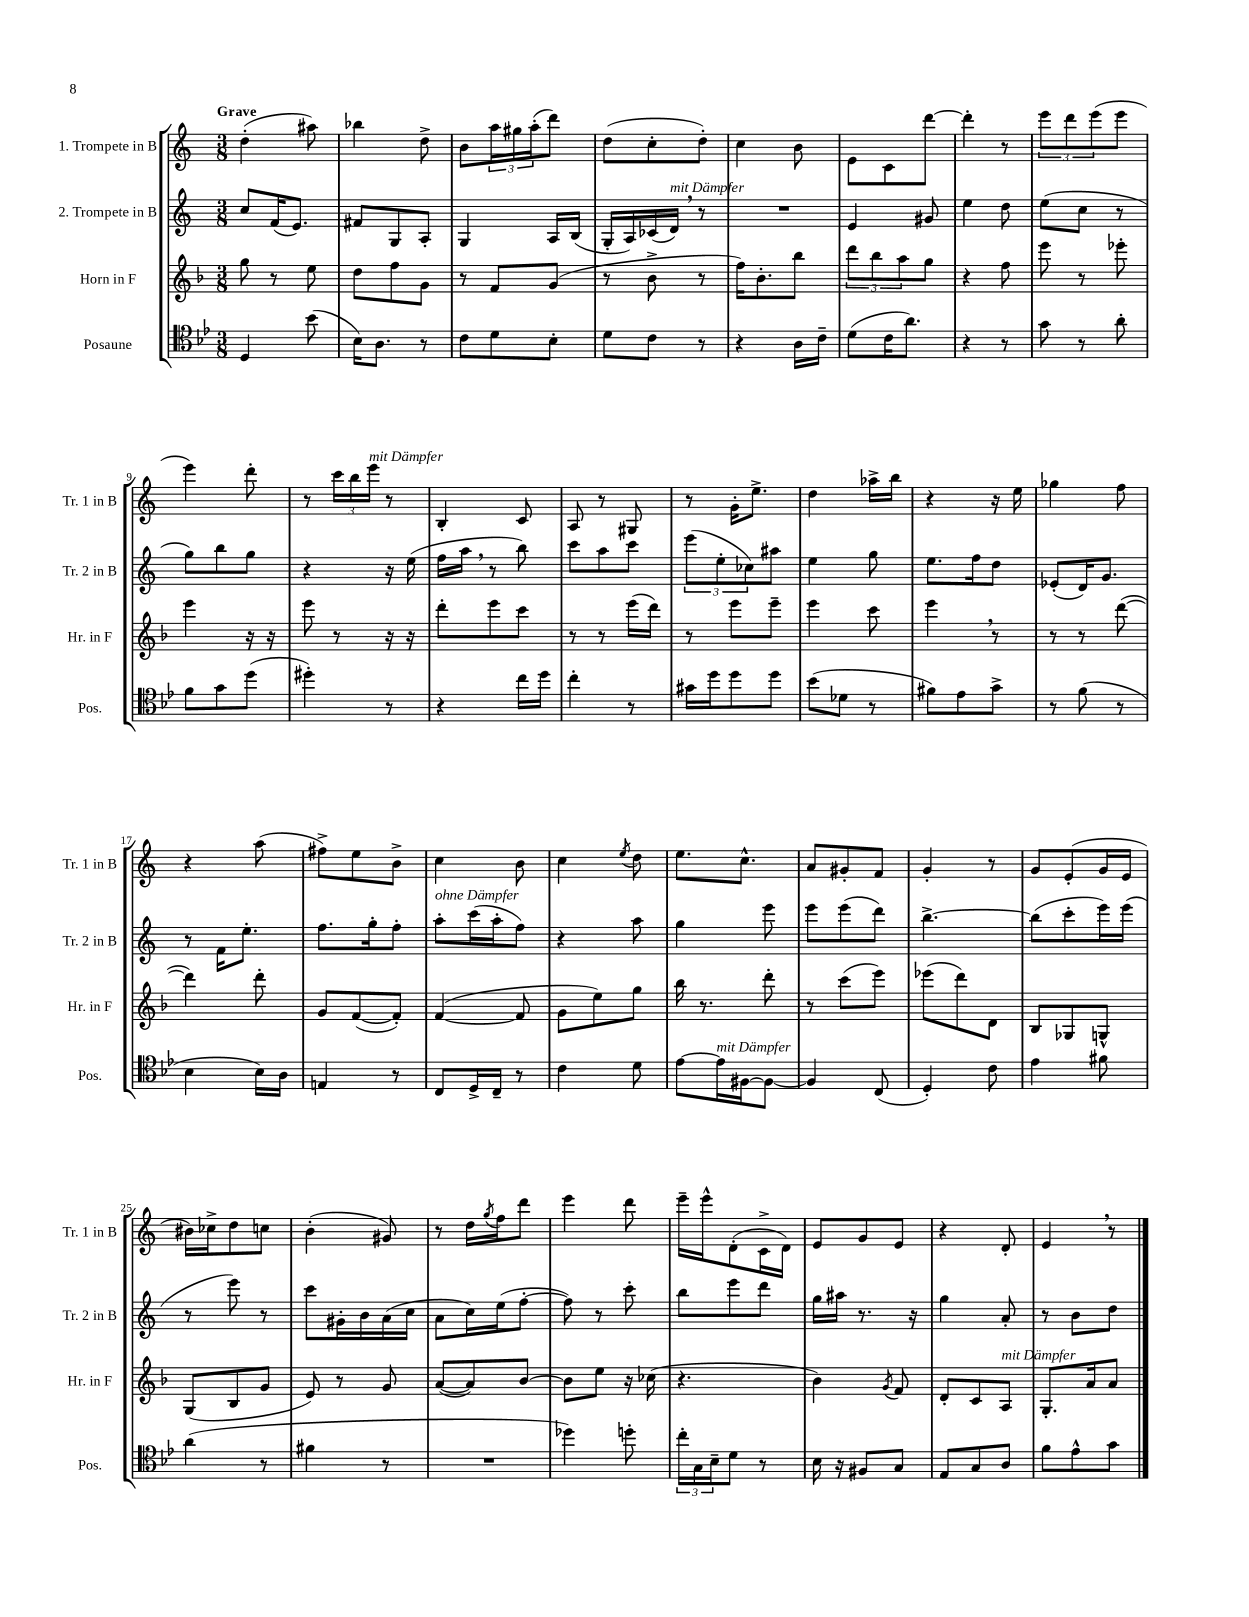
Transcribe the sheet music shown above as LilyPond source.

<<
\new StaffGroup <<
\new Staff = "s0" \with { instrumentName = "1. Trompete in B" shortInstrumentName = "Tr. 1 in B" } {
    \clef treble \key c \major \numericTimeSignature \time 3/8 \tempo "Grave"
    d''4-.( ais''8) |
    bes''4 d''8-> |
    b'8 \tuplet 3/2 { a''16 gis''16 a''16-.( } d'''8) |
    d''8( c''8-. d''8-.) |
    c''4 b'8 |
    e'8 c'8 d'''8~ |
    d'''4-. r8 |
    \tuplet 3/2 { e'''8 d'''8 e'''8( } e'''8 |
    e'''4) d'''8-. |
    r8 \tuplet 3/2 { c'''16 b''16 e'''16^\markup { \italic "mit Dämpfer" } } r8 |
    b4-. c'8 |
    a8 r8 gis8 |
    r8 g'16-. e''8.-> |
    d''4 aes''16-> b''16 |
    r4 r16 e''16 |
    ges''4 f''8 |
    r4 a''8( |
    fis''8->) e''8 b'8-> |
    c''4 b'8 |
    c''4 \acciaccatura { e''8 } d''8 |
    e''8. c''8.-^ |
    a'8 gis'8-. f'8 |
    g'4-. r8 |
    g'8 e'8-.( g'16 e'16 |
    bis'16) ces''16-> d''8 c''8 |
    b'4-.( gis'8) |
    r8 d''16 \acciaccatura { g''8 } f''16 d'''8 |
    e'''4 d'''8 |
    e'''16-- e'''16-^ d'8-.( c'16-> d'16) |
    e'8 g'8 e'8 |
    r4 d'8-. |
    e'4 \breathe r8 \bar "|." |
}
\new Staff = "s1" \with { instrumentName = "2. Trompete in B" shortInstrumentName = "Tr. 2 in B" } {
    \clef treble \key c \major \numericTimeSignature \time 3/8
    c''8 f'16( e'8.) |
    fis'8 g8 a8-. |
    g4 a16 b16( |
    g16-. a16) ces'16( d'16^\markup { \italic "mit Dämpfer" }) \breathe r8 |
    R4. |
    e'4 gis'8 |
    e''4 d''8 |
    e''8( c''8 r8 |
    g''8) b''8 g''8 |
    r4 r16 e''16( |
    f''16 a''16 \breathe r8 b''8) |
    c'''8 a''8 c'''8 |
    \tuplet 3/2 { e'''8( e''8-. ces''8) } ais''8 |
    e''4 g''8 |
    e''8. f''16 d''8 |
    ees'8-.( d'16) g'8. |
    r8 f'16 e''8.-. |
    f''8. g''16-. f''8-. |
    a''8-.^\markup { \italic "ohne Dämpfer" } c'''16( a''16-. f''8) |
    r4 a''8 |
    g''4 e'''8 |
    e'''8 e'''8( d'''8) |
    b''4.~-> |
    b''8( c'''8-. e'''16) e'''16( |
    r8 e'''8) r8 |
    c'''8 gis'16-. b'16 a'16( c''16 |
    a'8 c''16) e''16( f''8~-. |
    f''8) r8 c'''8-. |
    b''8 e'''8 d'''8 |
    g''16 ais''16 r8. r16 |
    g''4 a'8-. |
    r8 b'8 d''8 \bar "|." |
}
\new Staff = "s2" \with { instrumentName = "Horn in F" shortInstrumentName = "Hr. in F" } {
    \clef treble \key f \major \numericTimeSignature \time 3/8
    g''8 r8 e''8 |
    d''8 f''8 g'8 |
    r8 f'8 g'8( |
    r8 bes'8-> r8 |
    f''16) bes'8.-. bes''8 |
    \tuplet 3/2 { d'''8 bes''8 a''8 } g''8 |
    r4 f''8 |
    e'''8 r8 ees'''8-. |
    e'''4 r16 r16 |
    e'''8 r8 r16 r16 |
    d'''8-. e'''8 c'''8 |
    r8 r8 e'''16( d'''16) |
    r8 e'''8 e'''8-- |
    e'''4 c'''8 |
    e'''4 \breathe r8 |
    r8 r8 d'''8~( |
    d'''4) d'''8-. |
    g'8 f'8~( f'8-.) |
    f'4~( f'8 |
    g'8 e''8) g''8 |
    bes''16 r8. d'''8-. |
    r8 c'''8( e'''8) |
    ees'''8( d'''8) d'8 |
    bes8 ges8 g8-^ |
    g8( bes8 g'8 |
    e'8) r8 g'8 |
    a'8~( a'8) bes'8~ |
    bes'8 e''8 r16 ces''16( |
    r4. |
    bes'4) \acciaccatura { g'8 } f'8 |
    d'8-. c'8 a8^\markup { \italic "mit Dämpfer" } |
    g8.-. a'16 a'8 \bar "|." |
}
\new Staff = "s3" \with { instrumentName = "Posaune" shortInstrumentName = "Pos." } {
    \clef tenor \key bes \major \numericTimeSignature \time 3/8
    d4 bes'8( |
    bes16) a8. r8 |
    c'8 d'8 bes8-. |
    d'8 c'8 r8 |
    r4 a16 c'16-- |
    d'8( c'16 a'8.) |
    r4 r8 |
    g'8 r8 a'8-. |
    f'8 g'8 d''8( |
    dis''4-.) r8 |
    r4 c''16 d''16 |
    c''4-. r8 |
    gis'16 d''16 d''8 d''8 |
    bes'8( des'8 r8 |
    fis'8) ees'8 g'8-> |
    r8 f'8( r8 |
    bes4 bes16) a16 |
    e4 r8 |
    c8 d16-> c16-- r8 |
    c'4 d'8 |
    ees'8~ ees'16^\markup { \italic "mit Dämpfer" } fis16~ fis8~ |
    fis4 c8( |
    d4-.) c'8 |
    ees'4 fis'8 |
    a'4( r8 |
    fis'4 r8 |
    R4. |
    des''4) d''8-. |
    \tuplet 3/2 { c''16-. g16 bes16-- } d'8 r8 |
    bes16 r16 fis8 g8 |
    ees8 g8 a8 |
    f'8 ees'8-^ g'8 \bar "|." |
}
>>
>>
